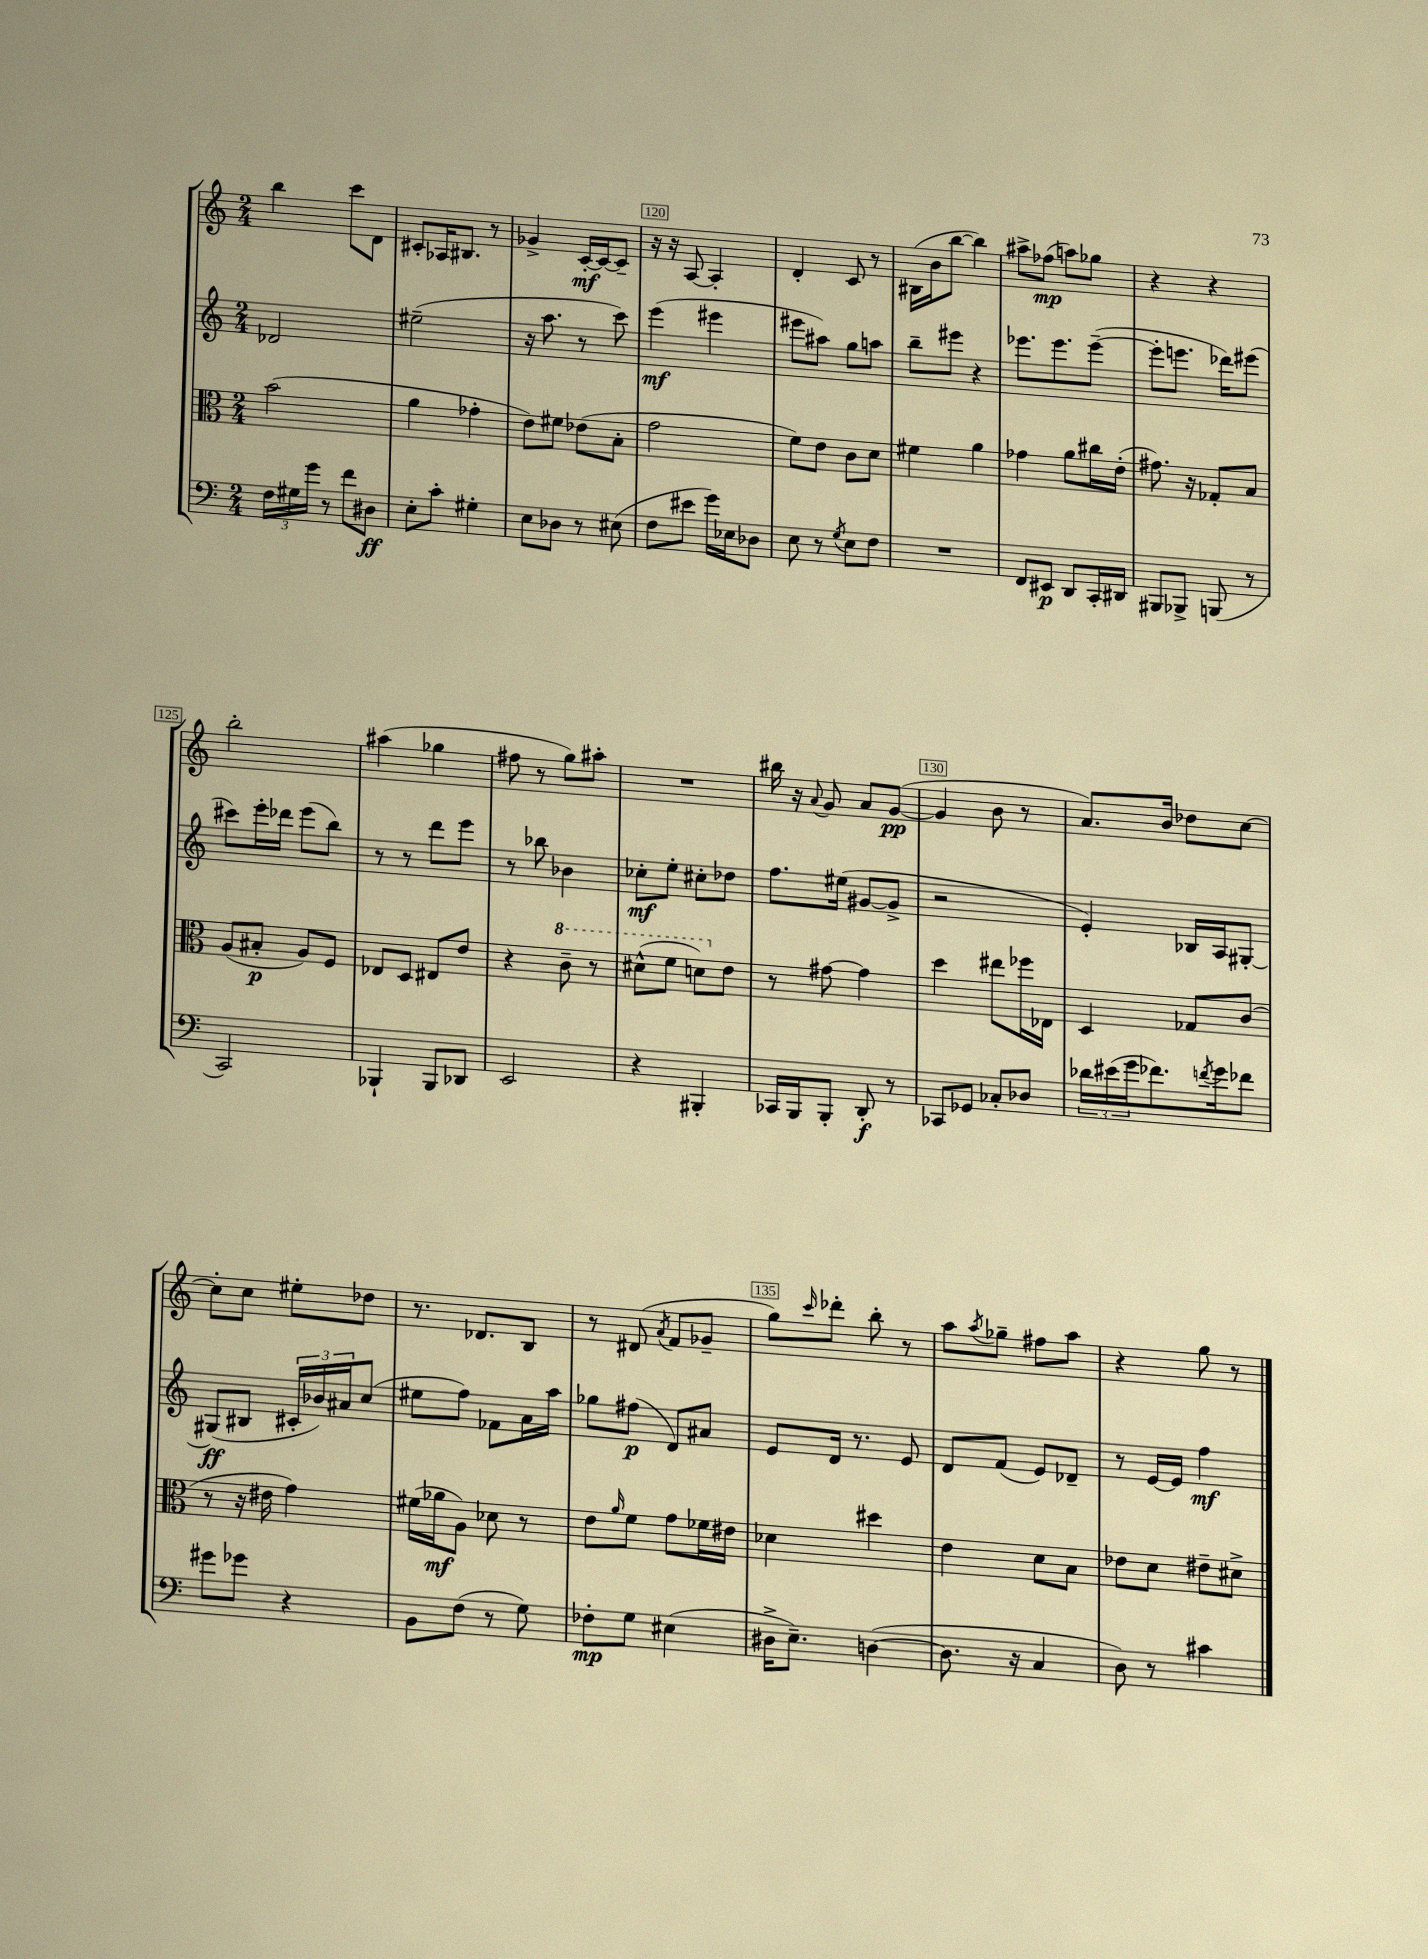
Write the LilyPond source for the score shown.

<<
\new StaffGroup <<
\new Staff = "s0" {
    \clef treble \key c \major \numericTimeSignature \time 2/4
    b''4 c'''8 d'8 |
    cis'8-. aes16 bis8. r8 |
    ges'4-> c'16~-.\mf c'16~ c'8-- |
    r16 r16 a8~ a4-. |
    d'4-. c'8 r8 |
    bis16( b'16 b''8~ b''4) |
    ais''8-> fes''8\mp( a''8) ges''8 |
    r4 r4 |
    b''2-. |
    ais''4( ges''4 |
    fis''8 r8 g''8) ais''8-. |
    R2 |
    bis''16 r16 \appoggiatura { a'8 } g'8 a'8 g'8~\pp( |
    g'4 b'8 r8 |
    a'8.) b'16 des''8 c''8~ |
    c''8-. c''8 eis''8-. des''8 |
    r8. des'8. b8 |
    r8 dis'8( \acciaccatura { a'8 } f'8 ges'8-- |
    g''8) \grace { c'''16 } des'''8-. b''8-. r8 |
    a''8 \acciaccatura { a''8 } ges''8-- fis''8 a''8 |
    r4 g''8 r8 \bar "|." |
}
\new Staff = "s1" {
    \clef treble \key c \major \numericTimeSignature \time 2/4
    des'2 |
    eis''2--( |
    r16 a''8. r8 c'''8) |
    e'''4\mf( eis'''4 |
    eis'''8 ais''8) g''8 a''8 |
    b''8-- eis'''8 r4 |
    ees'''8. ees'''8. ees'''8~--( |
    ees'''8-. e'''8. des'''16) eis'''8( |
    cis'''8) e'''16-. des'''16 e'''8( b''8) |
    r8 r8 d'''8 e'''8 |
    r8 bes''8 bes'4 |
    ces''8-.\mf e''8-. cis''8-. des''8 |
    f''8. eis''16( gis'8~ gis'8-> |
    r2 |
    e'4-.) bes16 a16 gis8~-. |
    gis8\ff( bis8 \tuplet 3/2 { cis'16-. bes'16) ais'16 } c''8( |
    eis''8 f''8) fes'8 a'16 a''16 |
    ges''8 fis''8\p( d'8) ais'8 |
    e'8 d'16 r8. e'8 |
    d'8 f'8( e'8) des'8-- |
    r8 e'16~ e'16 f''4\mf \bar "|." |
}
\new Staff = "s2" {
    \clef alto \key c \major \numericTimeSignature \time 2/4
    b'2( |
    a'4 ges'4-. |
    e'8) fis'8 ees'8( b8-. |
    g'2 |
    f'8) e'8 c'8 d'8 |
    fis'4 a'4 |
    ges'4 a'8 cis''16 e'16-.( |
    gis'8.) r16 ges8-. b8 |
    a8( bis8-.\p a8) f8 |
    ees8 d8 eis8 e'8 |
    r4 \ottava #1 c''8-- r8 |
    dis''8-^( f''8 d''8) \ottava #0 e'8 |
    r8 gis'8~ gis'4 |
    d''4 eis''8 fes''16 ees16 |
    d4 ges8 c'8( |
    r8 r16 eis'16 g'4) |
    fis'16( aes'16\mf a8) des'8 r8 |
    e'8 \grace { a'16 } f'8 g'8 fes'16 eis'16 |
    des'4 dis''4 |
    e'4 d'8 b8 |
    ees'8 d'8 eis'8-- dis'8-> \bar "|." |
}
\new Staff = "s3" {
    \clef bass \key c \major \numericTimeSignature \time 2/4
    \tuplet 3/2 { f16 gis16 g'16 } r8 f'8 dis8\ff |
    e8-. c'8-. gis4-. |
    e8 des8 r8 eis8( |
    f8 eis'8 g'16) ees16 des8 |
    e8 r8 \acciaccatura { g8 } e8 f8 |
    R2 |
    f,8 eis,8\p d,8 c,16-. dis,16 |
    bis,,8 bes,,8-> b,,8( r8 |
    c,2) |
    bes,,4-! bes,,8 des,8 |
    e,2 |
    r4 bis,,4-. |
    ces,16 b,,16 b,,8-. d,8-.\f r8 |
    ces,8 ges,8 ces8-. des8 |
    \tuplet 3/2 { des'16 eis'16( g'16 } fes'8.) \acciaccatura { f'8 } g'16 fes'8 |
    gis'8 ges'8 r4 |
    b,8 f8( r8 g8) |
    fes8-.\mp g8 eis4( |
    dis16-> e8.--) d4~( |
    d8. r16 c4 |
    d8) r8 cis'4 \bar "|." |
}
>>
>>
\layout { \context { \Score currentBarNumber = #117 \override BarNumber.break-visibility = ##(#f #t #t) barNumberVisibility = #(every-nth-bar-number-visible 5) \override BarNumber.stencil = #(make-stencil-boxer 0.1 0.3 ly:text-interface::print) } }
